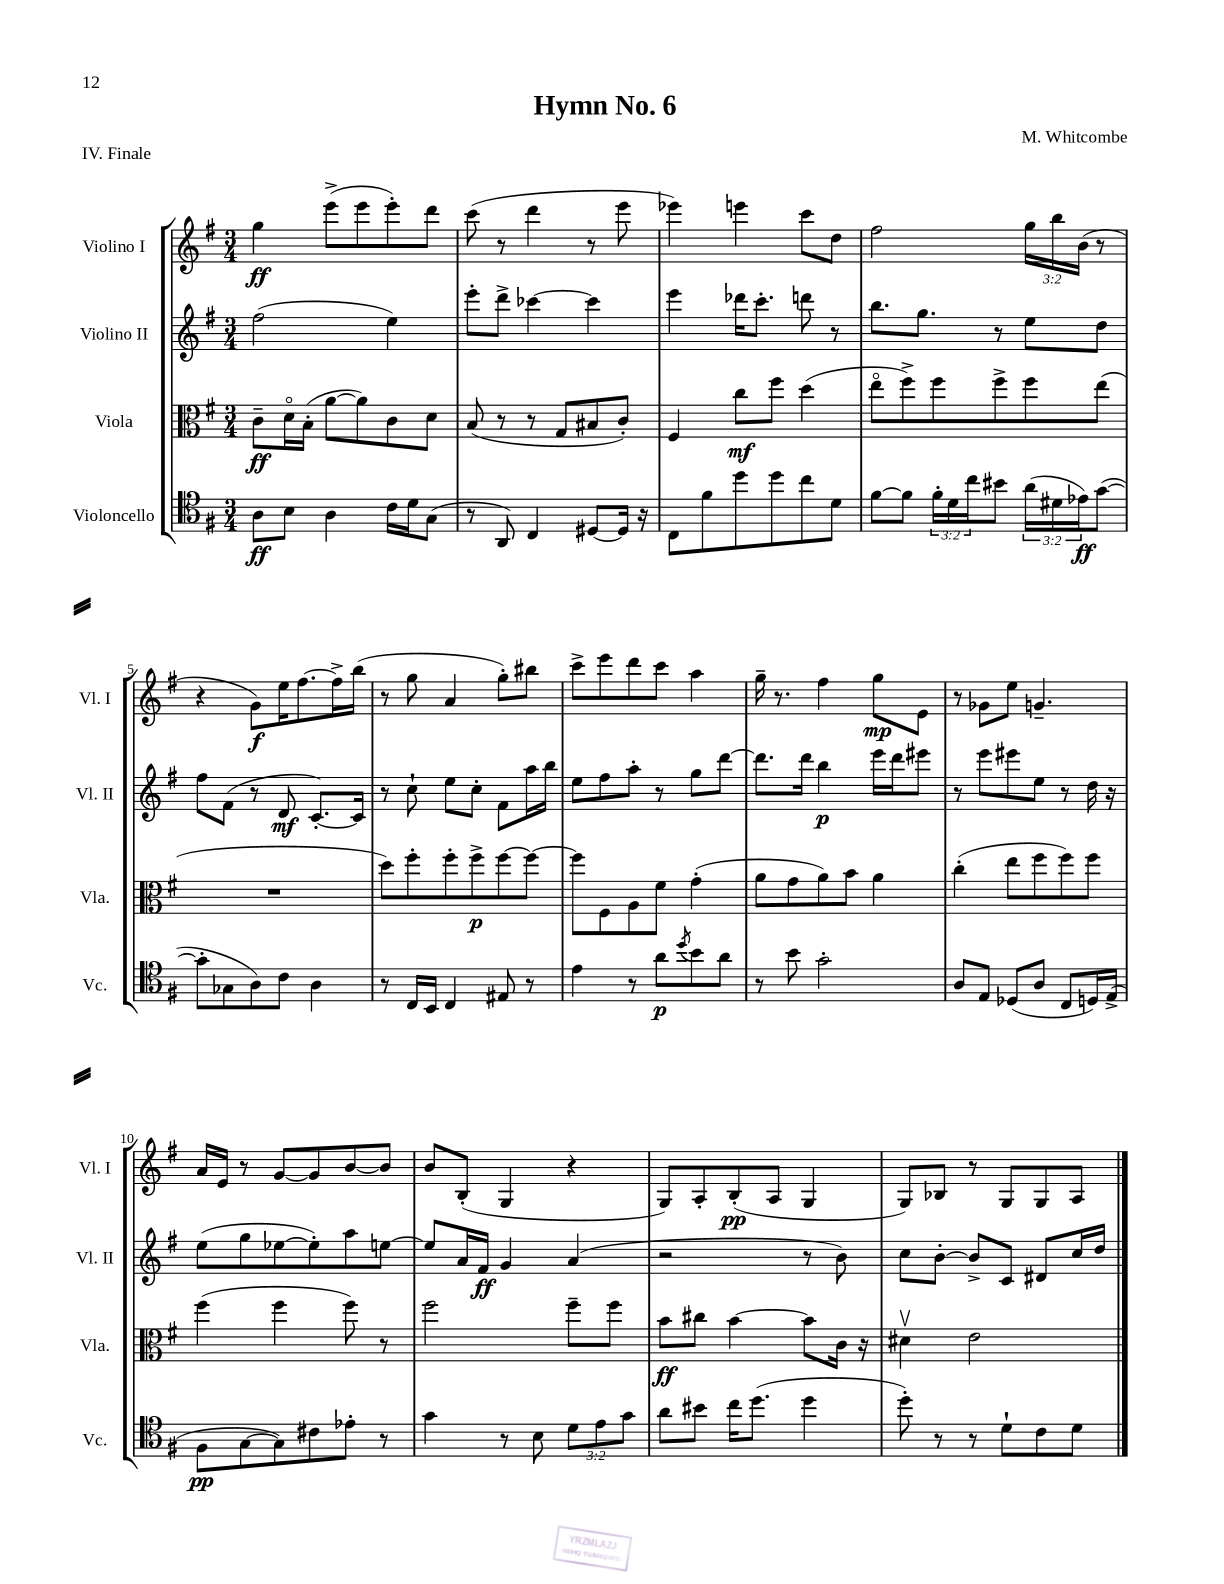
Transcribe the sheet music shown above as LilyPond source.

\header { title = "Hymn No. 6" composer = "M. Whitcombe" piece = "IV. Finale" }
<<
\new StaffGroup <<
\new Staff = "s0" \with { instrumentName = "Violino I" shortInstrumentName = "Vl. I" } {
    \clef treble \key g \major \numericTimeSignature \time 3/4 \override Staff.TupletNumber.text = #tuplet-number::calc-fraction-text
    g''4\ff e'''8->( e'''8 e'''8-.) d'''8 |
    c'''8( r8 d'''4 r8 e'''8 |
    ees'''4) e'''4 c'''8 d''8 |
    fis''2 \tuplet 3/2 { g''16 b''16 b'16( } r8 |
    r4 g'8\f) e''16 fis''8.~ fis''16-> b''16( |
    r8 g''8 a'4 g''8-.) bis''8 |
    c'''8-> e'''8 d'''8 c'''8 a''4 |
    g''16-- r8. fis''4 g''8\mp e'8 |
    r8 ges'8 e''8 g'4.-- |
    a'16 e'16 r8 g'8~ g'8 b'8~ b'8 |
    b'8 b8-.( g4 r4 |
    g8) a8-. b8-.\pp( a8 g4 |
    g8) bes8 r8 g8 g8 a8 \bar "|." |
}
\new Staff = "s1" \with { instrumentName = "Violino II" shortInstrumentName = "Vl. II" } {
    \clef treble \key g \major \numericTimeSignature \time 3/4
    fis''2( e''4) |
    e'''8-. d'''8-> ces'''4~ ces'''4 |
    e'''4 des'''16 c'''8.-. d'''8 r8 |
    b''8. g''8. r8 e''8 d''8 |
    fis''8 fis'8( r8 d'8\mf c'8.~-.) c'16 |
    r8 c''8-! e''8 c''8-. fis'8 a''16 b''16 |
    e''8 fis''8 a''8-. r8 g''8 d'''8~ |
    d'''8. d'''16 b''4\p e'''16 d'''16 eis'''8 |
    r8 e'''8 eis'''8 e''8 r8 d''16 r16 |
    e''8( g''8 ees''8~ ees''8-.) a''8 e''8~ |
    e''8 a'16 fis'16\ff g'4 a'4( |
    r2 r8 b'8) |
    c''8 b'8~-. b'8-> c'8 dis'8 c''16 d''16 \bar "|." |
}
\new Staff = "s2" \with { instrumentName = "Viola" shortInstrumentName = "Vla." } {
    \clef alto \key g \major \numericTimeSignature \time 3/4
    c'8--\ff d'16\flageolet b16-.( a'8~ a'8) c'8 d'8 |
    b8( r8 r8 g8 bis8 c'8-.) |
    fis4 c''8\mf fis''8 d''4( |
    e''8\flageolet fis''8->) fis''8 fis''8-> fis''8 e''8( |
    R2. |
    d''8) fis''8-. fis''8-. fis''8->\p fis''8~ fis''8~ |
    fis''8 fis8 a8 fis'8 g'4-.( |
    a'8 g'8 a'8) b'8 a'4 |
    c''4-.( e''8 fis''8 fis''8) fis''8 |
    fis''4( fis''4 fis''8) r8 |
    fis''2 fis''8-- fis''8 |
    b'8\ff cis''8 b'4~ b'8 c'16 r16 |
    dis'4\upbow e'2 \bar "|." |
}
\new Staff = "s3" \with { instrumentName = "Violoncello" shortInstrumentName = "Vc." } {
    \clef tenor \key g \major \numericTimeSignature \time 3/4 \override Staff.TupletNumber.text = #tuplet-number::calc-fraction-text
    a8\ff b8 a4 c'16 d'16 g8( |
    r8 a,8) c4 dis8~ dis16 r16 |
    c8 fis'8 d''8 d''8 c''8 d'8 |
    fis'8~ fis'8 \tuplet 3/2 { fis'16-. d'16 c''16 } bis'8 \tuplet 3/2 { a'16( dis'16 ees'16\ff) } g'8~( |
    g'8-. ges8 a8) c'8 a4 |
    r8 c16 b,16 c4 eis8 r8 |
    e'4 r8 a'8\p \acciaccatura { d''8 } b'8 a'8 |
    r8 b'8 g'2-. |
    a8 e8 des8( a8 c8 d16) e16->( |
    fis8\pp g8~ g8) cis'8 ees'8-. r8 |
    g'4 r8 b8 \tuplet 3/2 { d'8 e'8 g'8 } |
    a'8 bis'8 c''16 d''8.( d''4 |
    d''8-.) r8 r8 d'8-! c'8 d'8 \bar "|." |
}
>>
>>
